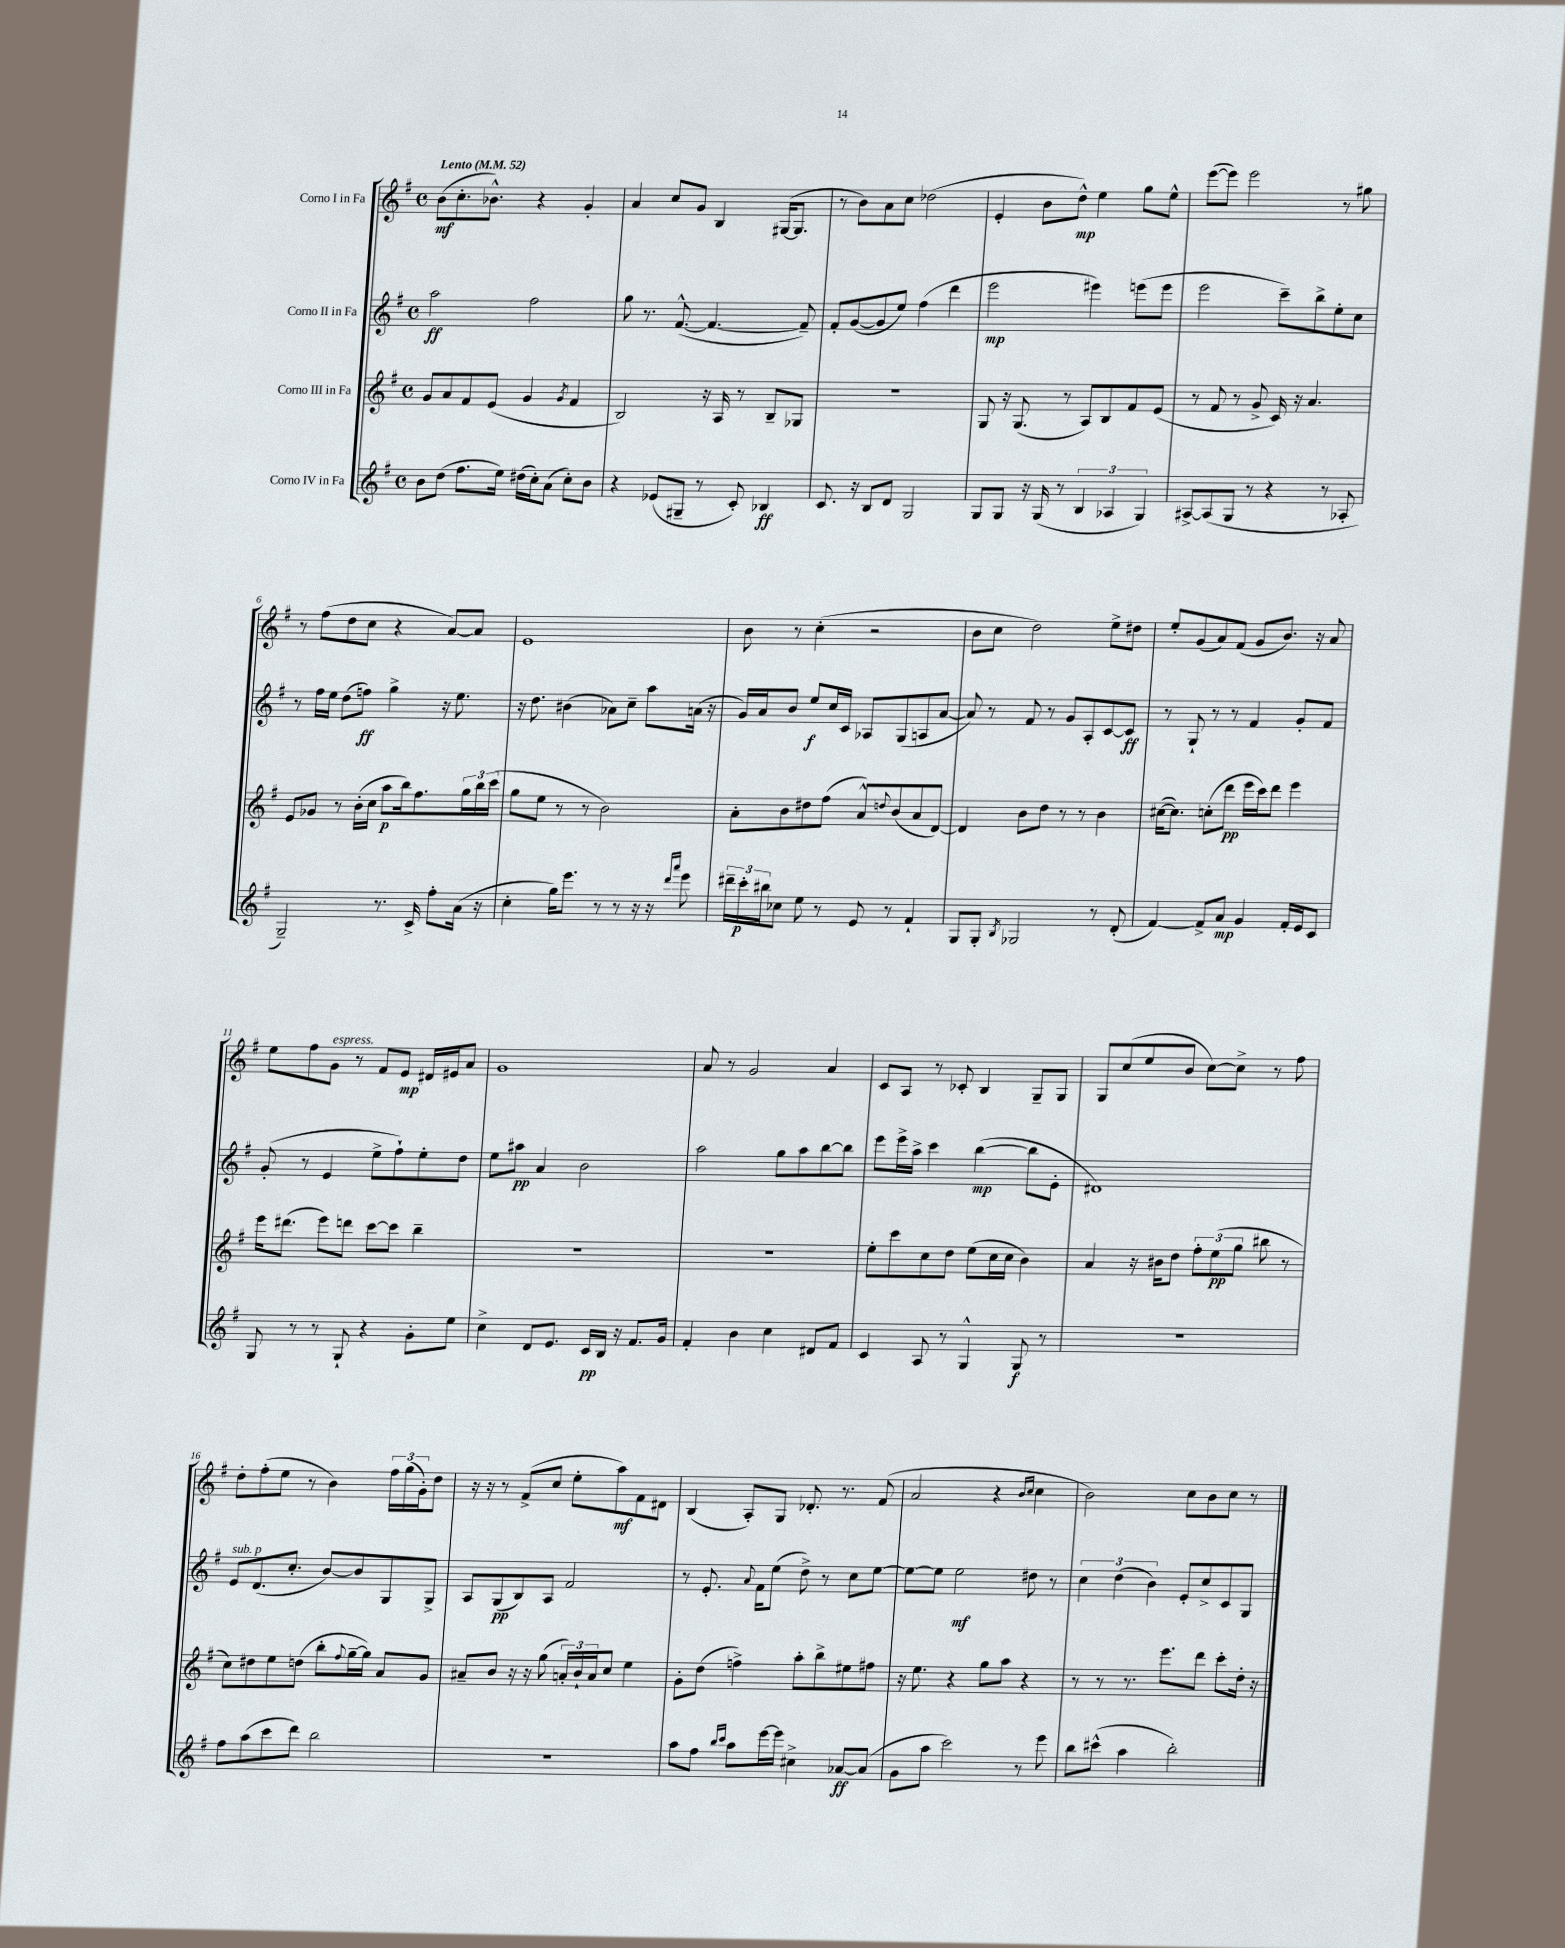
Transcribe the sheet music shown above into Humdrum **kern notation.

**kern	**kern	**kern	**kern
*staff4	*staff3	*staff2	*staff1
*clefG2	*clefG2	*clefG2	*clefG2
*k[f#]	*k[f#]	*k[f#]	*k[f#]
*M4/4	*M4/4	*M4/4	*M4/4
*met(c)	*met(c)	*met(c)	*met(c)
*MM52	*MM52	*MM52	*MM52
8b	8g	2aa	(8b
(8dd	8a	.	8.cc'
8.ff#	8f#	.	.
.	.	.	8.b-^^)
.	(8e	.	.
16ee)	.	.	.
(16dd#	4g	2ff#	4r
16cc')	.	.	.
(8a	.	.	.
.	8qg	.	.
8cc')	4f#	.	4g'
8b	.	.	.
=	=	=	=
4r	2B)	8gg	4a
.	.	8.r	.
(8e-	.	.	8cc
.	.	([8.f#^^	.
8G#~	.	.	8g
8r	16r	4.f#_	4B
.	16A	.	.
8c')	8r	.	.
4B-	8B~	.	([16G#
.	.	.	8.G#]
.	8G-	8f#~])	.
=	=	=	=
8.c	1r	8f#'	8r
.	.	([8g	8b)
16r	.	.	.
8B	.	8g]	8a
8d	.	8ee)	8cc
2G	.	(4ff#	(2dd-
.	.	4ddd	.
=	=	=	=
8G	8G	2eee	4e'
8G	16r	.	.
.	(8.G	.	.
16r	.	.	8b
(16G	.	.	.
8r	8r	.	8dd^^)
6B	8A)	4eee#)	4ee
.	8B	.	.
6A-	.	.	.
.	8f#	(8eee	8gg
6G)	.	.	.
.	(8e	8eee	8ee^^
=	=	=	=
[8A#^	8r	2eee	([8eee
(8A#]	8f#	.	8eee])
8G	8r	.	2eee
8r	8g^	.	.
4r	16c)	8ccc~)	.
.	16r	.	.
.	4.a	8bb^	.
8r	.	8ee'	8r
8A-'	.	8cc	8gg#
=	=	=	=
2G~)	8e	8r	8r
.	8g-	16ff#	(8ff#
.	.	16ee	.
.	8r	(8dd	8dd
.	(16b'	8ff)	8cc
.	16cc	.	.
8.r	8aa	4gg^	4r
.	16bb)	.	.
16c^	8.ff#	.	.
8ff#'	.	16r	[8a)
.	.	8.ee	.
(16a	24gg	.	8a]
.	24bb	.	.
16r	.	.	.
.	(24ccc	.	.
=	=	=	=
4cc'	8gg	16r	1e
.	.	8.dd	.
.	8ee	.	.
16gg)	8r	(4b#	.
8.eee	.	.	.
.	8r	.	.
8r	2b)	8a-)	.
8r	.	8cc~	.
16r	.	8aa	.
16r	.	.	.
16qqddd	.	.	.
16qqaaa	.	.	.
8eee	.	(16a	.
.	.	16r	.
=	=	=	=
24ddd#~	8a'	16g)	8b
24ccc'	.	.	.
.	.	16a	.
24bb#	.	.	.
8cc-	8b	8b	8r
8ee	8dd#	8ee	(4cc'
8r	(8ff#	16cc	.
.	.	16c	.
8e	8a^^)	8A-	2r
.	8qqdd	.	.
8r	(8b	(8G	.
4f#`	8a	8A	.
.	[8d)	[8a	.
=	=	=	=
8G	4d]	8a])	8b
8G'	.	8r	8cc
8qB	.	.	.
2G-	8b	8f#	2dd)
.	8dd	8r	.
.	8r	8g	.
.	8r	8A'	.
8r	4b	[8c	8ee^
(8d'	.	8c]	8dd#
=	=	=	=
[4f#)	([16cc#	8r	8ee'
.	8.cc#])	.	.
.	.	8G`	(8g
8f#^]	(8cc'	8r	8a)
8a	8ddd	8r	(8f#
4g	16eee	4f#	8g
.	16ccc)	.	.
.	8ddd	.	8.b)
16f#'	4eee	8g'	.
16e	.	.	16r
8c	.	8f#	8a
=	=	=	=
8G	16eee	(8g'	8ee
.	(8.ddd#	.	.
8r	.	8r	8ff#
8r	8eee)	4e	8g
8G`	8ddd	.	8r
4r	[8ccc	8ee^	8f#
.	8ccc]	8ff#`)	8e
8g'	4bb~	8ee'	16d#
.	.	.	16e#
8ee	.	8dd	8a
=	=	=	=
4cc^	1r	8ee	1g
.	.	8aa#	.
8d	.	4a	.
8.e	.	.	.
.	.	2b	.
16c	.	.	.
16B	.	.	.
16r	.	.	.
8.f#	.	.	.
16g	.	.	.
=	=	=	=
4f#'	1r	2aa	8a
.	.	.	8r
4b	.	.	2g
4cc	.	8gg	.
.	.	8aa	.
8d#	.	[8bb	4a
8f#	.	8bb]	.
=	=	=	=
4c	8ee'	8eee	8c
.	8ccc	16eee^	8A
.	.	16aa^	.
8A	8cc	4ccc	8r
8r	8dd	.	8c-'
4G^^	(8ee	([4bb	4B
.	16cc	.	.
.	16cc	.	.
8G	4b)	8bb]	8G~
8r	.	8e'	8G
=	=	=	=
1r	4a	1d#)	8G
.	.	.	(8cc
.	16r	.	8ee
.	16b#	.	.
.	8dd	.	8b
.	12ff#'	.	[8cc)
.	(12ee	.	.
.	.	.	8cc^]
.	12gg	.	.
.	8bb#	.	8r
.	8r	.	8ff#
=	=	=	=
8ff#	8cc)	8e	8dd'
(8aa	8dd#	(8.d	(8ff#'
8ccc	8ee	.	8ee
.	.	8.cc'	.
8ddd)	(8dd	.	8r
2bb	8bb'	[8b)	4b)
.	8qqff#	.	.
.	[16gg~	8b]	.
.	16gg])	.	.
.	8a	8G	24ff#
.	.	.	(24gg
.	.	.	24g')
.	8g	8G^	8dd
=	=	=	=
1r	8a#~	8A	16r
.	.	.	16r
.	8b	(8G	8r
.	16r	8B)	(8f#^
.	16r	.	.
.	(8gg	8A	8cc
.	24a')	2f#	8ee'
.	24b`	.	.
.	24a	.	.
.	8cc	.	8aa)
.	4ee	.	8f#
.	.	.	8d#
=	=	=	=
8aa	8g'	8r	(4B
8ff#	(8dd	8.e'	.
16qqbb	.	.	.
16qqccc	.	.	.
8aa	4ff^)	.	8A')
.	.	8qqa	.
.	.	16f#	.
[16eee	.	(8ee	8G
16eee]	.	.	.
4cc#^	8aa'	8dd^)	8.d-'
.	8bb^	8r	.
.	.	.	8.r
[8a-	8ee#	8cc	.
(8a-]	8ff#	[8ee	(8f#
=	=	=	=
8g	16r	8ee_	2a
.	8.ee	.	.
8aa	.	8ee]	.
2ccc)	4r	2ee	.
.	8gg	.	4r
.	8aa	.	.
.	.	.	16qqb
.	.	.	16qqcc
8r	4r	8dd#	4cc
8eee	.	8r	.
=	=	=	=
8bb	8r	6cc	2b)
(8ccc#^^	8r	.	.
.	.	(6dd	.
4aa	8.r	.	.
.	.	6b)	.
.	8.eee	.	.
2bb')	.	8e'	8cc
.	8ddd	8cc^	8b
.	8ccc'	8c	8cc
.	16dd'	8G	8r
.	16r	.	.
==	==	==	==
*-	*-	*-	*-
